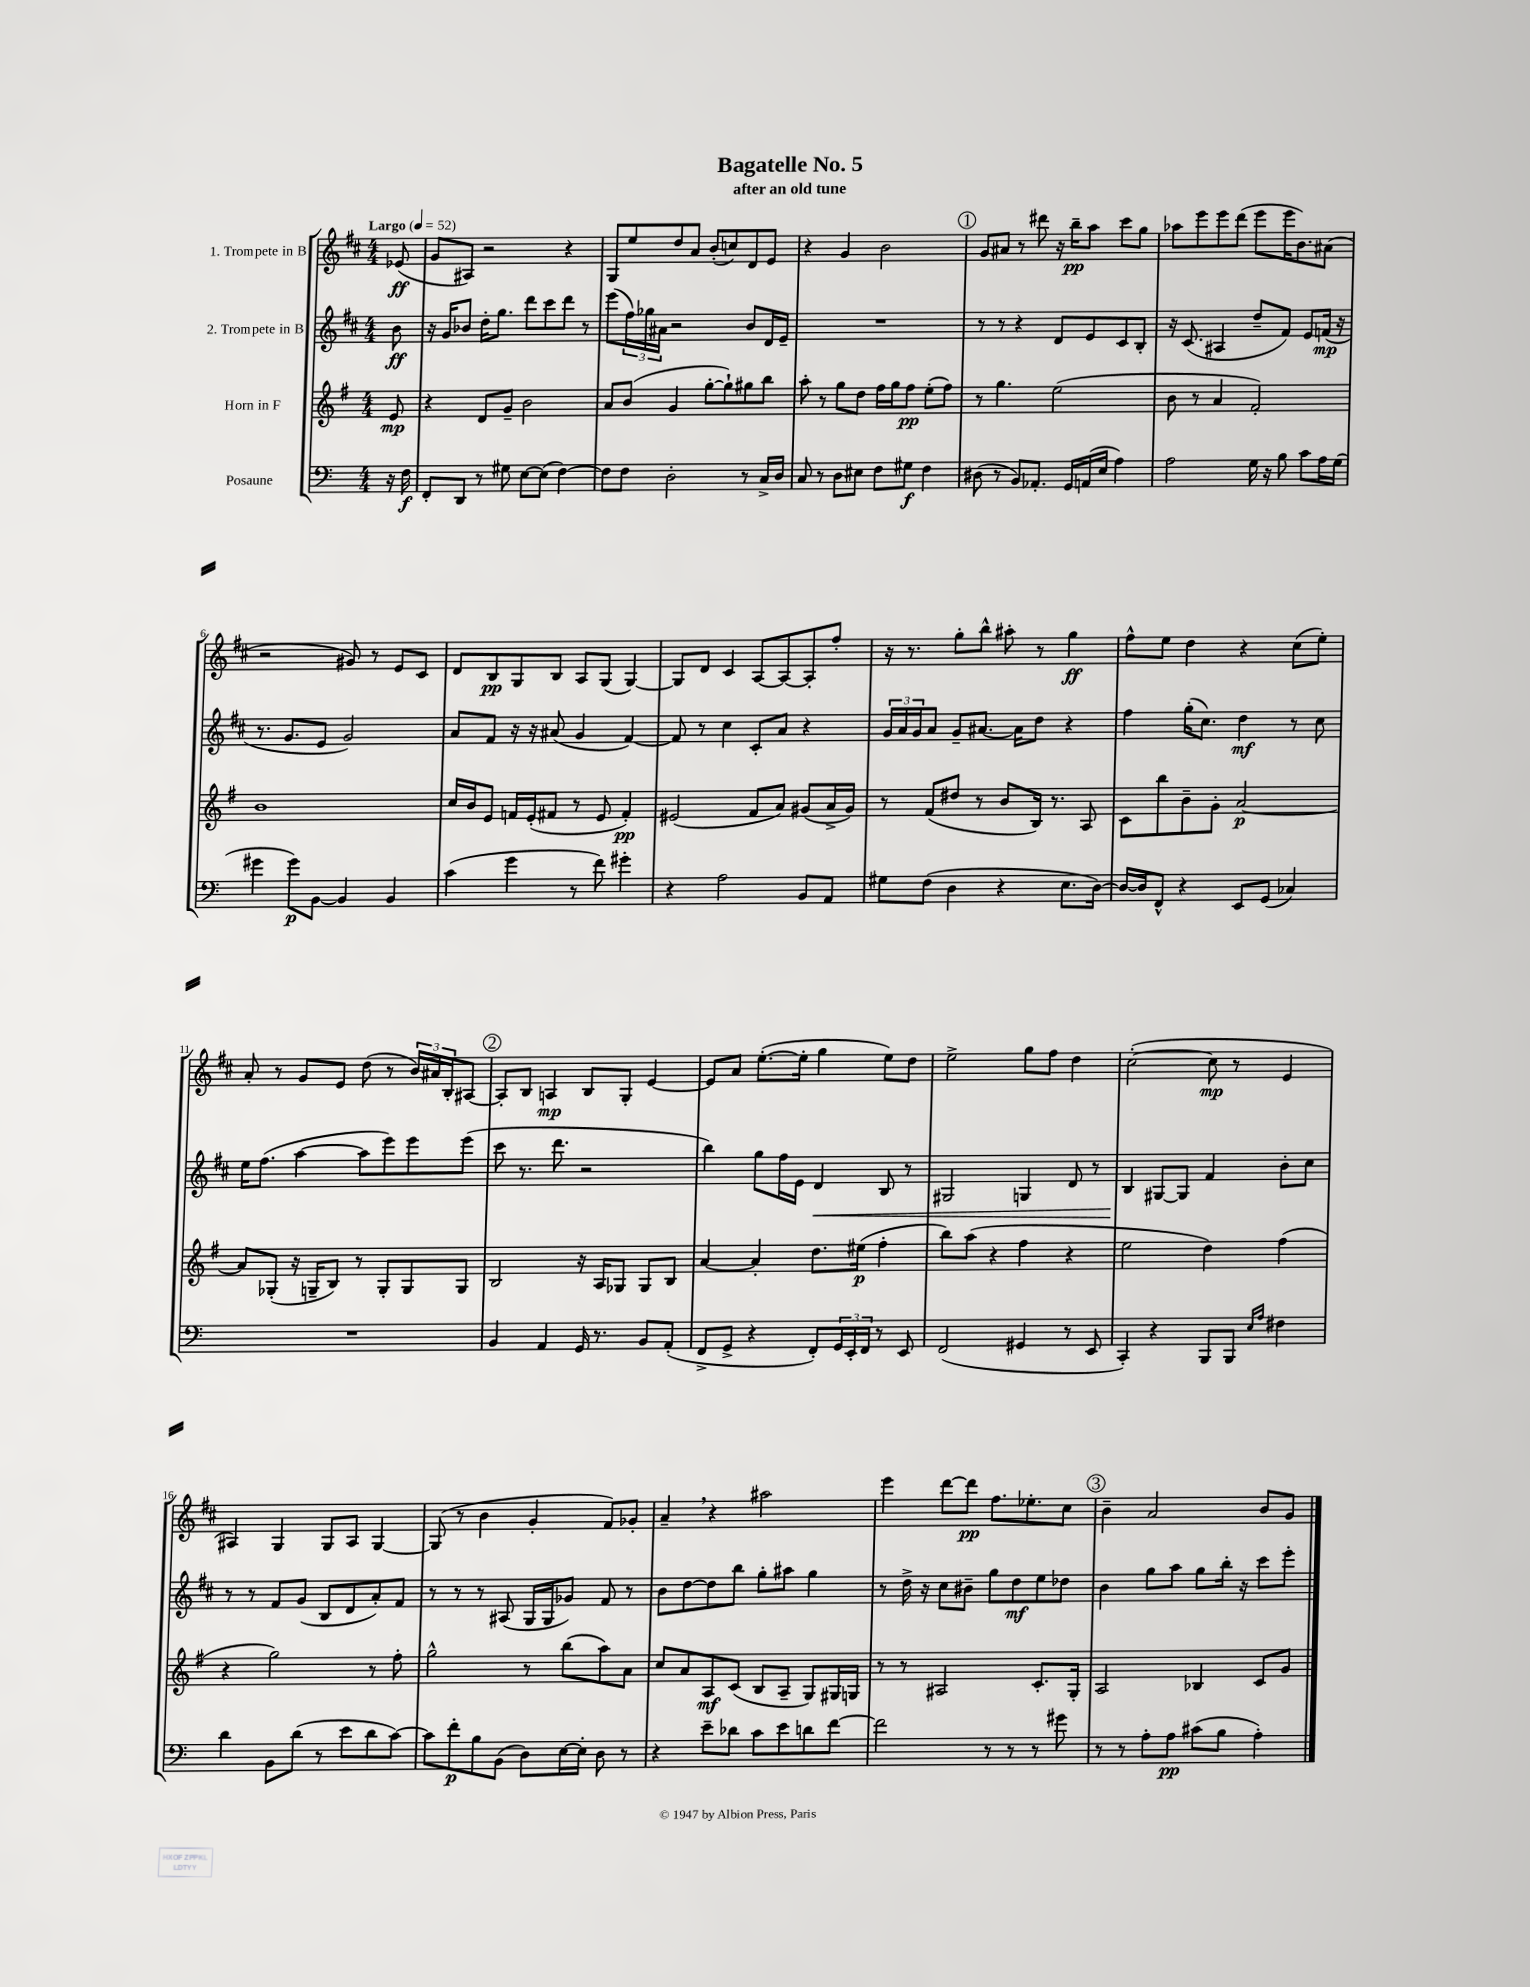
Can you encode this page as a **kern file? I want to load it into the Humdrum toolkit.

**kern	**kern	**kern	**kern
*staff4	*staff3	*staff2	*staff1
*clefF4	*clefG2	*clefG2	*clefG2
*k[]	*k[f#]	*k[f#c#]	*k[f#c#]
*M4/4	*M4/4	*M4/4	*M4/4
*MM52	*MM52	*MM52	*MM52
16r	8e	8b	(8e-
16F	.	.	.
=	=	=	=
8FF'	4r	16r	8g
.	.	16g	.
8DD	.	8b-	8A#)
8r	8d	16dd'	2r
.	.	8.gg	.
8G#	8g~	.	.
[8E	2b	8ddd	.
(8E]	.	8ccc#	.
[4F)	.	8ddd	4r
.	.	8r	.
=	=	=	=
8F]	8a	(8eee	8G
8F	(8b	24ff#)	8ee
.	.	24gg-	.
.	.	24a#	.
2D'	4g	2r	8dd
.	.	.	8a
.	[8gg'	.	(8b'
.	8gg`])	.	8cc)
8r	8gg#	8b	8d
16C^	8bb	16d	8e
16D	.	16e~	.
=	=	=	=
8C	8aa'	1r	4r
8r	8r	.	.
8D	8gg	.	4g
8E#	8dd	.	.
8F	16ff#	.	2b
.	16gg	.	.
8G#	8ff#	.	.
4F	(8ee'	.	.
.	8ff#)	.	.
=	=	=	=
(8D#	8r	8r	8g
8r	4.gg	8r	8a#
8BB)	.	4r	8r
8.AA-'	.	.	8ddd#
.	(2ee	8d	16r
16GG	.	.	16bb~
(16AA	.	8e	8aa
16E	.	.	.
4A)	.	8c#	8ccc#
.	.	8B'	8gg
=	=	=	=
2A	8b	16r	8aa-
.	.	(8.c#	.
.	8r	.	8eee
.	4a	4A#	8eee
.	.	.	(8ddd
16G	2f#')	8dd~	8eee
16r	.	.	.
8B	.	8f#)	16eee
.	.	.	8.b)
8c	.	8e	.
16A	.	(16f	(8a#
(16G	.	16r	.
=	=	=	=
4g#	1b	8.r	2r
.	.	8.g	.
8g#)	.	.	.
[8BB	.	8e	.
4BB]	.	2g)	8g#)
.	.	.	8r
4BB	.	.	8e
.	.	.	8c#
=	=	=	=
(4c	16cc	8a	8d
.	16b	.	.
.	8e	8f#	8B
4g	16f	16r	8G
.	(16e'	16r	.
.	8f#	(8a#	8B
8r	8r	4g	8A
8f)	8e	.	(8G
4g#'	4f#')	[4f#)	[4G)
=	=	=	=
4r	(2e#	8f#]	8G]
.	.	8r	8d
2A	.	4cc#	4c#
.	8f#	8c#'	[8A
.	8a)	8a	8A_
8BB	(8g#	4r	8A']
8AA	16a^	.	8ff#'
.	16g#)	.	.
=	=	=	=
8G#	8r	24g	16r
.	.	24a	.
.	.	.	8.r
.	.	24g	.
(8F	(8f#	8a	.
4D	8dd#	8g~	8gg'
.	8r	[8.a#	8bb^^
4r	8b	.	8aa#'
.	.	16a#]	.
.	16B)	8dd	8r
.	8.r	.	.
8.E	.	4r	4gg
.	8A	.	.
[16D)	.	.	.
=	=	=	=
16D_	8c	4ff#	8ff#^^
16D]	.	.	.
8FF^^	8bb	.	8ee
4r	8b~	(16gg'	4dd
.	.	8.cc#)	.
.	8g'	.	.
8EE	[2a	4dd	4r
(8GG	.	.	.
4C-)	.	8r	(8cc#
.	.	8cc#	8ee')
=	=	=	=
1r	8a]	16ee	8a'
.	.	(8.ff#	.
.	(8G-'	.	8r
.	16r	[4aa	8g
.	16G~	.	.
.	8B)	.	8e
.	8r	8aa]	(8dd
.	8G'	8eee)	8r
.	8G	8eee	24b)
.	.	.	24a#
.	.	.	24B'
.	8G	(8eee	[8A#
=	=	=	=
4BB	2B	8ccc#	8A#']
.	.	8.r	8B
4AA	.	.	4A
.	.	8.ddd	.
16GG	16r	2r	8B
8.r	16A	.	.
.	8G-	.	8G'
8BB	8G-	.	[4e
(8AA'	8B	.	.
=	=	=	=
8FF^	[4a	4bb)	8e]
8GG^	.	.	8a
4r	4a']	8gg	([8.ee'
.	.	16ff#	.
.	.	16e	16ee']
8FF')	8.dd	4d	4gg
24GG	.	.	.
24EE'	.	.	.
.	(16ee#	.	.
24FF	.	.	.
8r	4ff#'	8B	8ee)
8EE	.	8r	8dd
=	=	=	=
(2FF	8bb)	2G#	2ee^
.	(8aa	.	.
.	4r	.	.
4GG#	4ff#	4G	8gg
.	.	.	8ff#
8r	4r	8d	4dd
8EE	.	8r	.
=	=	=	=
4CC')	2ee	4B	([2cc#'
4r	.	[8G#	.
.	.	8G#]	.
8BBB	4dd)	4f#	8cc#]
8BBB	.	.	8r
16qqE	.	.	.
16qqA	.	.	.
4F#	(4ff#	8b'	4e
.	.	8cc#	.
=	=	=	=
4d	4r	8r	4A#)
.	.	8r	.
8BB	2gg)	8f#	4G
(8d	.	(8g	.
8r	.	8B	8G
8e	.	8d	8A#
8d	8r	8a')	[4G
[8c)	8ff#'	8f#	.
=	=	=	=
8c]	2gg^^	8r	(8G]
8f'	.	8r	8r
8B	.	8r	4b
(8BB	.	(8A#	.
8D)	8r	16G	4g'
.	.	16G	.
[16E	(8bb	8g-)	.
16E']	.	.	.
8D	8aa)	8f#	8f#)
8r	8a	8r	8g-'
=	=	=	=
4r	8cc	8b	4a~
.	8a	[8dd	.
8e~	8A	8dd]	4r
8d-	(8c	8bb	.
8c	8B	8gg'	2aa#
8e	8A~	8aa#	.
8d	8G)	4gg	.
[8f	16G#	.	.
.	16G	.	.
=	=	=	=
2f]	8r	8r	4eee
.	8r	16dd^	.
.	.	16r	.
.	2A#	8cc#	[8ddd
.	.	8b#~	8ddd]
8r	.	8gg	8.ff#
8r	.	8dd	.
.	.	.	8.ee-'
8r	8.c'	8ee	.
8g#	.	8dd-	8cc#
.	16G'	.	.
=	=	=	=
8r	2A	4b	4b~
8r	.	.	.
8A'	.	8gg	2a
8A	.	8aa	.
(8c#	4B-	8gg	.
8B	.	16bb'	.
.	.	16r	.
4A')	8c	8ccc#	8b
.	8g	8eee'	8g
==	==	==	==
*-	*-	*-	*-
